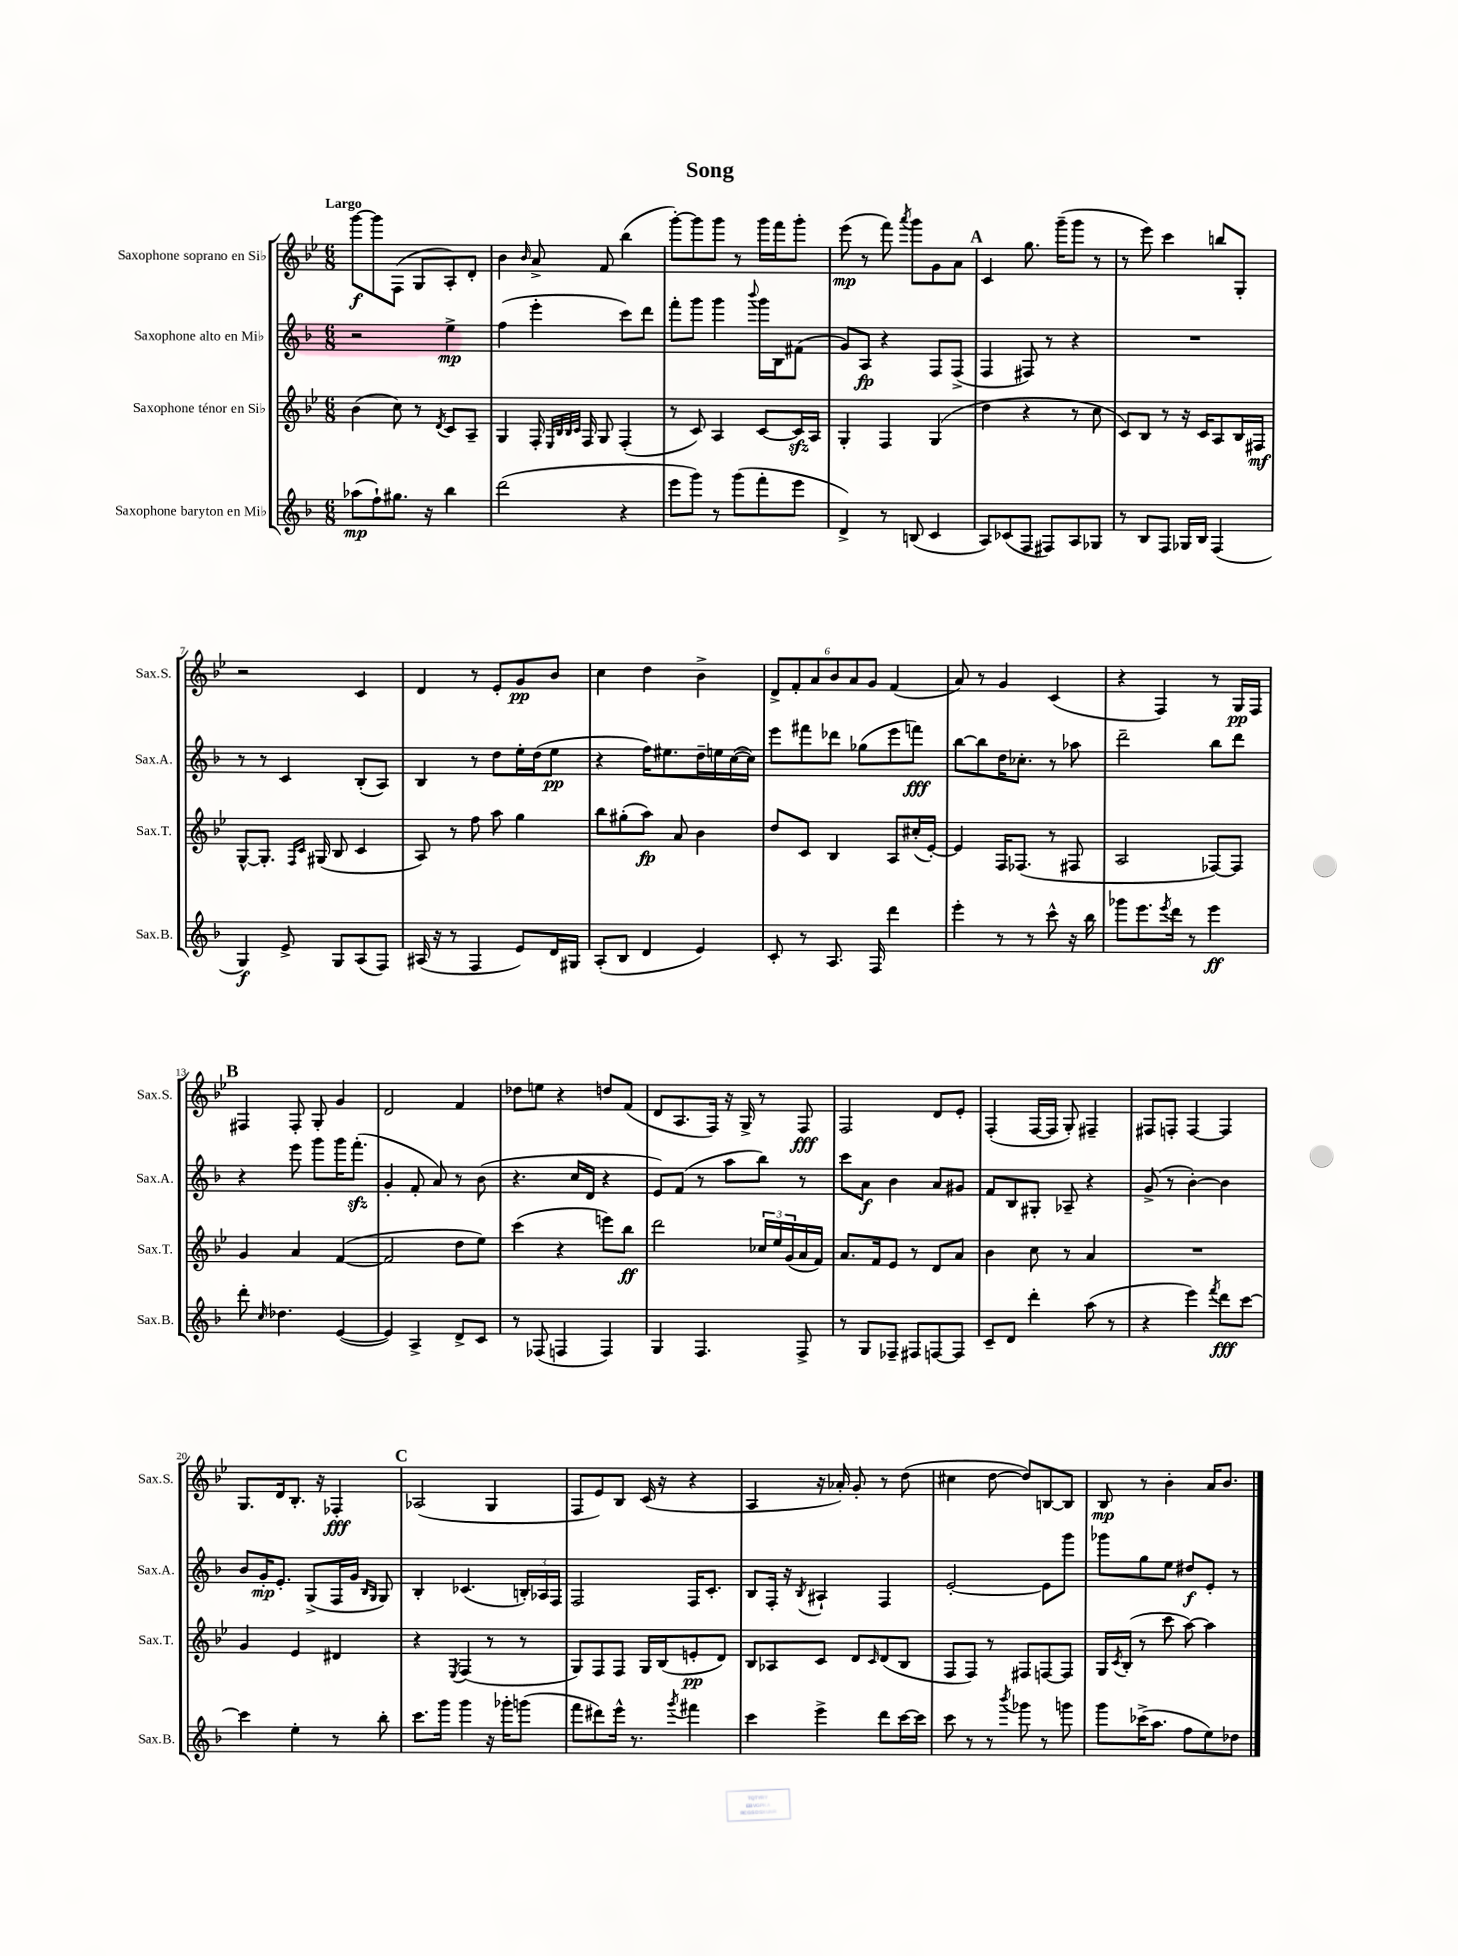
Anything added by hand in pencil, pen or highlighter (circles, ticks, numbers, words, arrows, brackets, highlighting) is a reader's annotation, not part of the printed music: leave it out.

**kern	**kern	**kern	**kern
*staff4	*staff3	*staff2	*staff1
*clefG2	*clefG2	*clefG2	*clefG2
*k[b-]	*k[b-e-]	*k[b-]	*k[b-e-]
*M6/8	*M6/8	*M6/8	*M6/8
(8aa-	(4b-	2r	[8ggg
8ff`)	.	.	8ggg]
8.gg#	8cc)	.	(8F
.	8r	.	8G
16r	.	.	.
.	8qd	.	.
4bb-	8c	4ee^	8A')
.	8A~	.	8d'
=	=	=	=
(2ddd	4G	(4ff	4b-
.	.	.	16qqb-
.	16F'	4eee'	8a^
.	32qqE-	.	.
.	32qqB-	.	.
.	32qqB-	.	.
.	32qqc	.	.
.	16F	.	.
.	8G	.	8f
4r	(4F'	8ccc)	(4bb-
.	.	8ddd	.
=	=	=	=
8eee	8r	8fff'	[8ggg')
8ggg)	8c)	8ggg	8ggg]
8r	4A	4ggg	8ggg
(8ggg	.	.	8r
.	.	8qqbbb-	.
8fff'	[8c	16ggg	16ggg
.	.	16B-	16fff
8eee	16c]	(8f#	8ggg'
.	16A	.	.
=	=	=	=
4d^)	4G'	8g)	(8eee-
.	.	8A	8r
8r	4F	4r	8fff)
.	.	.	8qaaa
(8B	.	.	8ggg
4c	(4G	8F	8g
.	.	(8F^	8a
=	=	=	=
8A)	4dd	4F	4c
(8c-	.	.	.
8F	4r	8F#)	8.gg
8F#)	.	8r	.
.	.	.	(16ggg~
8A	8r	4r	8ggg
8G-	8cc	.	8r
=	=	=	=
8r	8c)	2.r	8r
8B-	8B-	.	8eee-)
8F	8r	.	4ccc
16G-	16r	.	.
16B-	16c	.	.
(4F	8A	.	8bb
.	16B-	.	8G'
.	16F#	.	.
=	=	=	=
4G)	[8G^^	8r	2r
.	8.G']	8r	.
8e^	.	4c	.
.	16qqF	.	.
.	16qqc	.	.
.	(16G#	.	.
8G	8B-	.	.
(8A	4c	(8B-'	4c
8F)	.	8A)	.
=	=	=	=
(16A#	8A)	4B-	4d
16r	.	.	.
8r	8r	.	.
4F	8ff	8r	8r
.	8aa	8dd	8e-'
8e)	4gg	16ee'	8g
.	.	(16dd	.
16d	.	8ee	8b-
16G#	.	.	.
=	=	=	=
(8A'	8bb-	4r	4cc
8B-	(8gg#'	.	.
4d	8aa)	16ff)	4dd
.	.	8.ee#	.
.	8a	.	.
4e)	4b-	16dd~	4b-^
.	.	16ee	.
.	.	([16cc	.
.	.	16cc])	.
=	=	=	=
8c'	8dd	8eee	12d^
.	.	.	12f'
8r	8c	8fff#	.
.	.	.	12a
8.A	4B-	8ddd-	12b-
.	.	.	12a
.	.	(8gg-	.
.	.	.	12g
16F	.	.	.
4ddd	8A	8eee	(4f
.	(16cc#'	8fff)	.
.	[16e-')	.	.
=	=	=	=
4eee'	4e-]	[8bb-	8a)
.	.	8bb-]	8r
8r	16F	16dd	4g
.	(8.F-	8.cc-'	.
8r	.	.	.
8ccc^^	8r	8r	(4c
16r	8F#	8aa-	.
16bb-	.	.	.
=	=	=	=
8ggg-	2A	2ddd~	4r
8.eee	.	.	.
.	.	.	4F)
8qeee	.	.	.
16ddd	.	.	.
8r	.	.	.
4eee	[8F-)	8bb-	8r
.	8F-]	8ddd	16G
.	.	.	16F
=	=	=	=
8ddd'	4g	4r	4F#
16qqcc	.	.	.
4.dd-	.	.	.
.	4a	8eee	8F#'
.	.	8ggg	8G'
([4e	([4f	16ggg	4g
.	.	(8.fff'	.
=	=	=	=
4e])	2f]	4g'	2d
4A^	.	8f'	.
.	.	8a)	.
8d^	8dd	8r	4f
8c	8ee-)	(8b-	.
=	=	=	=
8r	(4ccc	4.r	8dd-
(8F-	.	.	8ee
4F	4r	.	4r
.	.	16cc	.
.	.	16d	.
4F)	8eee)	4r	8dd
.	8bb-	.	(8f
=	=	=	=
4G	2ddd	8e)	8d
.	.	(8f	8.A
4.F	.	8r	.
.	.	.	16F)
.	.	8aa	16r
.	.	.	16G^
.	24cc-	8bb-)	8r
.	24ee-	.	.
.	(24g	.	.
8F^	16a	8r	8F
.	16f)	.	.
=	=	=	=
8r	8.a	8ccc	2F
8G	.	8a	.
.	16f	.	.
8F-~	8e-	4b-	.
8F#	8r	.	.
[8F	8d	8a	8d
8F]	8a	8g#	8e-'
=	=	=	=
8c~	4b-	8f	(4F'
8d	.	8B-	.
4ddd'	8cc	8G#'	[16F
.	.	.	16F]
.	8r	8A-~	8G')
(8aa	4a	4r	4F#~
8r	.	.	.
=	=	=	=
4r	2.r	(8g^	8F#
.	.	8r	8F'
4eee)	.	[4b-')	[4F
8qfff	.	.	.
8ddd	.	4b-]	4F]
[8ccc	.	.	.
=	=	=	=
4ccc]	4g	8b-	8.G
.	.	16g'	.
.	.	8.e'	16d
4ee'	4e-	.	8.B-'
.	.	(8G^	.
.	.	.	16r
8r	4d#	16F	4F-'
.	.	16g	.
.	.	16qqB-	.
.	.	16qqG	.
8bb-'	.	8G)	.
=	=	=	=
8.ccc	4r	4B-'	(2A-
16ggg	.	.	.
.	8qE-	.	.
4ggg	(4F	(4.c-	.
16r	8r	.	4G
16ggg-'	.	.	.
(8ggg	8r	24B')	.
.	.	24A-	.
.	.	24F	.
=	=	=	=
8fff	8G)	2F	8F
8ddd#)	8F	.	8e-)
16eee^^	8F	.	8B-
8.r	.	.	.
.	16G	.	(16c
.	(16B-	.	16r
8qggg	.	.	.
4fff#	8e'	16F	4r
.	.	8.c'	.
.	8d)	.	.
=	=	=	=
4ccc	8B-	8B-	4A
.	8A-	16F'	.
.	.	16r	.
.	.	8qB-	.
4eee^	8c	4A#`	16r
.	.	.	16a-')
.	8d	.	8g'
.	16qqc	.	.
8ddd	(8d	4F	8r
[16ccc	8B-	.	(8dd
16ccc]	.	.	.
=	=	=	=
8ccc	8F	[2e'	4cc#
8r	8F)	.	.
8r	8r	.	[8dd
8qbbb-	.	.	.
8ggg-	8F#	.	8dd])
8r	[8F	8e]	[8B
8ggg	8F]	8ggg	8B]
=	=	=	=
8ggg	16G	8ggg-	8B-
.	8qc	.	.
.	(16B-'	.	.
(16ccc-^	8r	8gg	8r
8.aa	.	.	.
.	8ccc	8ee	4b-'
8ff	[8aa)	8dd#	.
8ee)	4aa]	8e'	16a
.	.	.	8.b-
8dd-	.	8r	.
==	==	==	==
*-	*-	*-	*-
